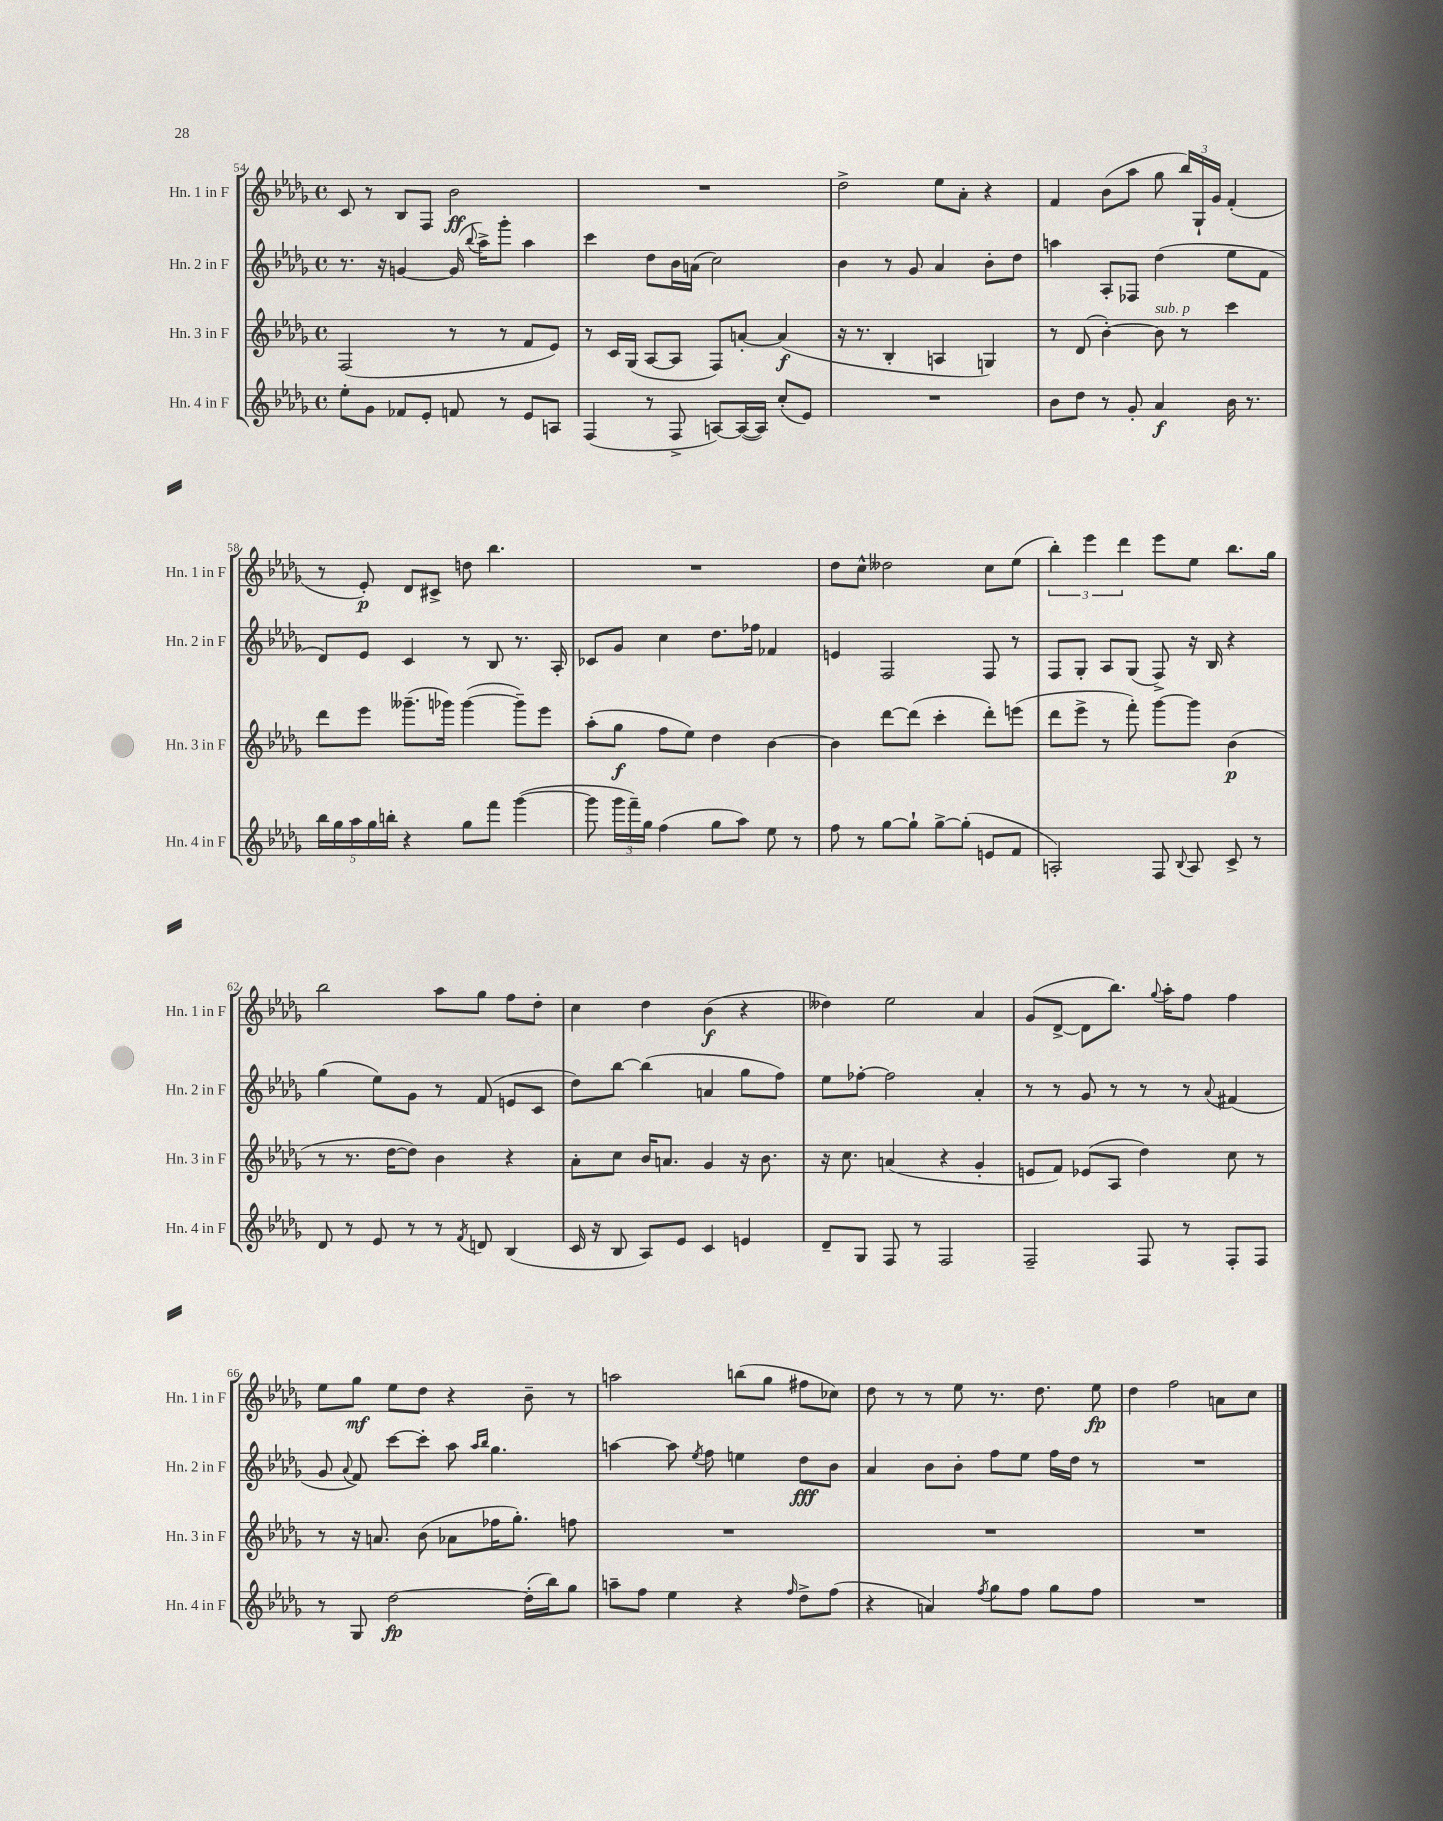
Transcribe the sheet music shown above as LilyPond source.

<<
\new StaffGroup <<
\new Staff = "s0" \with { instrumentName = "Hn. 1 in F" shortInstrumentName = "Hn. 1 in F" } {
    \clef treble \key des \major \defaultTimeSignature \time 4/4
    \autoBeamOff c'8 r8 bes8[ f8] bes'2\ff |
    R1 |
    des''2-> ees''8[ aes'8]-. r4 |
    f'4 bes'8[( aes''8] ges''8 \tuplet 3/2 { bes''16[) ges16-! ges'16] } f'4-.( |
    r8 ees'8-.\p) des'8[ cis'8]-> d''8 bes''4. |
    R1 |
    des''8[ c''8]-^ deses''2 c''8[ ees''8]( |
    \tuplet 3/2 { bes''4-.) ees'''4 des'''4 } ees'''8[ ees''8] bes''8.[ ges''16] |
    bes''2 aes''8[ ges''8] f''8[ des''8]-. |
    c''4 des''4 bes'4\f( r4 |
    deses''4) ees''2 aes'4 |
    ges'8[( des'8]~-> des'8[ bes''8.]) \appoggiatura { ges''8 } aes''16[-. f''8] f''4 |
    ees''8[ ges''8]\mf ees''8[ des''8] r4 bes'8-- r8 |
    a''2 b''8[( ges''8] fis''8[ ces''8]) |
    des''8 r8 r8 ees''8 r8. des''8. ees''8\fp |
    des''4 f''2 a'8[ c''8] \bar "|." |
}
\new Staff = "s1" \with { instrumentName = "Hn. 2 in F" shortInstrumentName = "Hn. 2 in F" } {
    \clef treble \key des \major \defaultTimeSignature \time 4/4
    \autoBeamOff r8. r16 g'4~ g'16( \appoggiatura { bes''8 } aes''16[->) ges'''8]-. aes''4 |
    c'''4 des''8[ bes'16 a'16]( c''2) |
    bes'4 r8 ges'8 aes'4 bes'8[-. des''8] |
    a''4 aes8[-. fes8] des''4( ees''8[ f'8] |
    des'8[) ees'8] c'4 r8 bes8 r8. aes16-. |
    ces'8[ ges'8] c''4 des''8.[ fes''16] fes'4 |
    e'4 f2 f8 r8 |
    f8[ ges8]-. aes8[ ges8]( f8->) r16 bes16 r4 |
    ges''4( ees''8[) ges'8] r8 f'8( e'8[ c'8] |
    des''8[) bes''8]~ bes''4( a'4 ges''8[ f''8]) |
    ees''8[ fes''8]~-. fes''2 aes'4-. |
    r8 r8 ges'8 r8 r8 r8 \appoggiatura { aes'8 } fis'4( |
    ges'8 \appoggiatura { aes'8 } f'8) c'''8[~ c'''8]-. aes''8 \grace { aes''16[ bes''16] } ges''4. |
    a''4~ a''8 \acciaccatura { ees''8 } f''8 e''4 des''8[\fff bes'8] |
    aes'4 bes'8[ bes'8]-. f''8[ ees''8] f''16[ des''16] r8 |
    R1 \bar "|." |
}
\new Staff = "s2" \with { instrumentName = "Hn. 3 in F" shortInstrumentName = "Hn. 3 in F" } {
    \clef treble \key des \major \defaultTimeSignature \time 4/4
    \autoBeamOff f2( r8 r8 f'8[ ees'8]) |
    r8 c'16[ ges16]( aes8[~ aes8] f8[) a'8]~-. a'4\f( |
    r16 r8. bes4-. a4 g4) |
    r8 des'8( bes'4~-.) bes'8^\markup { \italic "sub. p" } r8 c'''4 |
    des'''8[ ees'''8] geses'''8.[--( ges'''16]) ges'''4~( ges'''8[--) ees'''8] |
    aes''8[-.( ges''8]\f f''8[ ees''8]) des''4 bes'4~ |
    bes'4 des'''8[~ des'''8]( c'''4-. des'''8[-.) e'''8]( |
    des'''8[ ees'''8]-> r8 f'''8-.) ges'''8[~ ges'''8] bes'4\p( |
    r8 r8. des''16[~ des''8]) bes'4 r4 |
    aes'8[-. c''8] bes'16[ a'8.] ges'4 r16 bes'8. |
    r16 c''8. a'4( r4 ges'4-. |
    e'8[ f'8]) ees'8[( aes8] des''4) c''8 r8 |
    r8 r16 a'8. bes'8( aes'8[ fes''16 ges''8.]-.) f''8 |
    R1 |
    R1 |
    R1 \bar "|." |
}
\new Staff = "s3" \with { instrumentName = "Hn. 4 in F" shortInstrumentName = "Hn. 4 in F" } {
    \clef treble \key des \major \defaultTimeSignature \time 4/4
    \autoBeamOff ees''8[-. ges'8] fes'8[ ees'8]-. f'8 r8 ees'8[ a8] |
    f4( r8 f8-> a8[~) a16~( a16]) c''8[-.( ees'8]) |
    R1 |
    bes'8[ des''8] r8 ges'8-. aes'4\f bes'16 r8. |
    \tuplet 5/4 { bes''16[ ges''16 aes''16 ges''16 b''16]-. } r4 ges''8[ f'''8] ges'''4~( |
    ges'''8 \tuplet 3/2 { ges'''16[ f'''16--) ges''16] } f''4( ges''8[ aes''8]) ees''8 r8 |
    f''8 r8 ges''8[~ ges''8]-! ges''8[~-> ges''8]-.( e'8[ f'8] |
    a2-.) f8 \appoggiatura { bes8 } a8 c'8-> r8 |
    des'8 r8 ees'8 r8 r8 \acciaccatura { f'8 } d'8 bes4( |
    c'16 r16 bes8 aes8[) ees'8] c'4 e'4 |
    des'8[-- ges8] f8 r8 f2 |
    f2-- f8 r8 f8[-. f8] |
    r8 ges8 des''2~\fp des''16[-.( bes''16) ges''8] |
    a''8[-- f''8] ees''4 r4 \grace { f''16 } des''8[-> f''8]( |
    r4 a'4) \acciaccatura { f''8 } ges''8[ f''8] ges''8[ f''8] |
    R1 \bar "|." |
}
>>
>>
\layout { \context { \Score currentBarNumber = #54 } }
